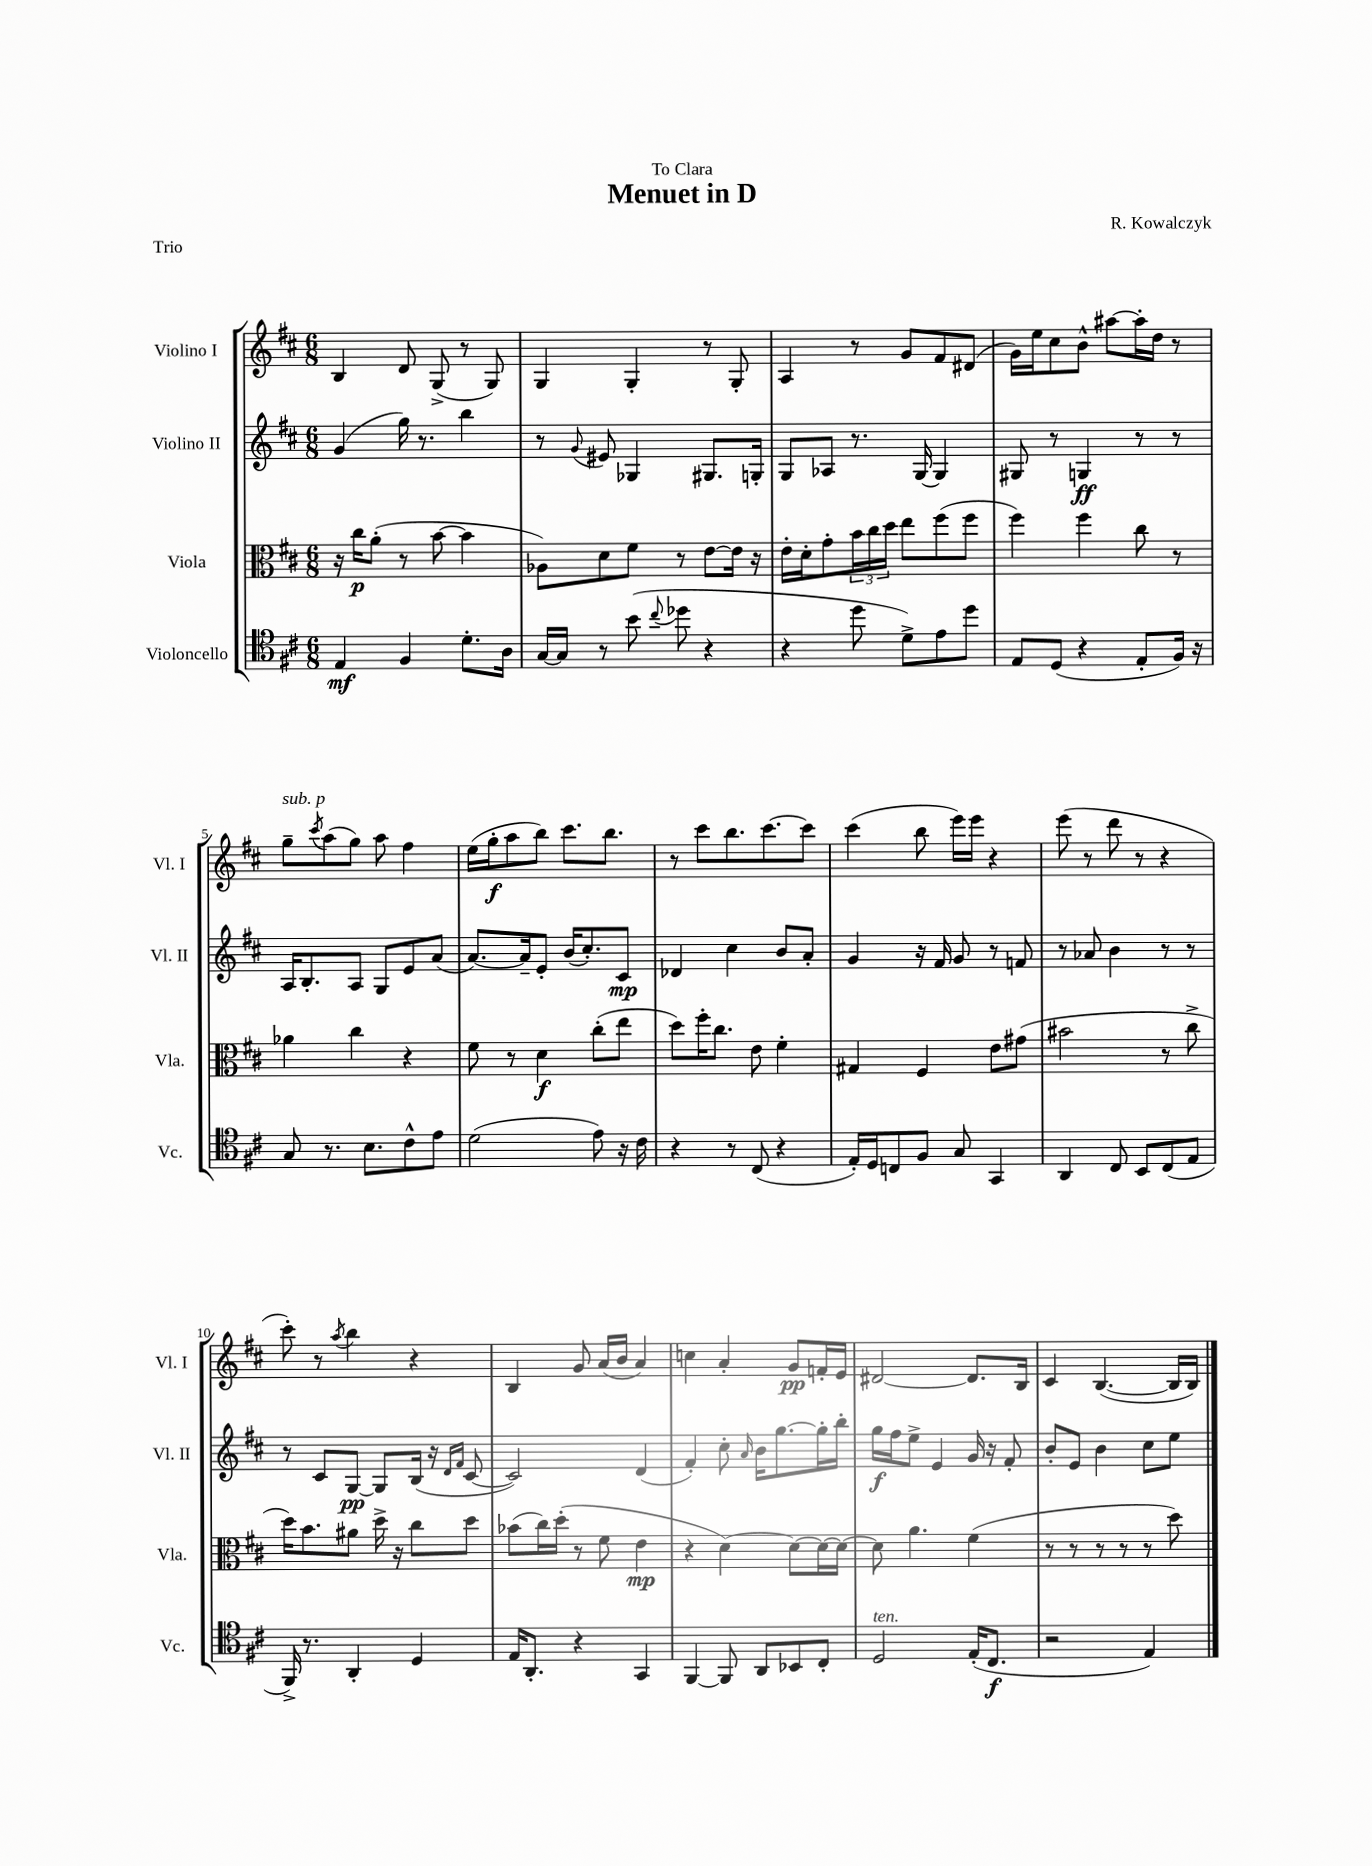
\header { title = "Menuet in D" composer = "R. Kowalczyk" dedication = "To Clara" piece = "Trio" }
<<
\new StaffGroup <<
\new Staff = "s0" \with { instrumentName = "Violino I" shortInstrumentName = "Vl. I" } {
    \clef treble \key d \major \numericTimeSignature \time 6/8
    b4 d'8 g8->( r8 g8) |
    g4 g4-. r8 g8-. |
    a4 r8 g'8 fis'8 dis'8( |
    g'16) e''16 cis''8 b'8-^ ais''8~ ais''16-. d''16 r8 |
    g''8--^\markup { \italic "sub. p" } \acciaccatura { cis'''8 } a''8( g''8) a''8 fis''4 |
    e''16( g''16-.\f a''8 b''8) cis'''8. b''8. |
    r8 cis'''8 b''8. cis'''8.~ cis'''8 |
    cis'''4( b''8 e'''16) e'''16 r4 |
    e'''8( r8 d'''8 r8 r4 |
    cis'''8-.) r8 \acciaccatura { a''8 } b''4 r4 |
    b4 g'8 a'16( b'16 a'4) |
    c''4 a'4-. g'8\pp f'16-. e'16 |
    dis'2~ dis'8. b16 |
    cis'4 b4.~( b16 b16) \bar "|." |
}
\new Staff = "s1" \with { instrumentName = "Violino II" shortInstrumentName = "Vl. II" } {
    \clef treble \key d \major \numericTimeSignature \time 6/8
    g'4( g''16) r8. b''4 |
    r8 \appoggiatura { g'8 } eis'8 ges4 gis8. g16-. |
    g8 aes8 r8. g16~ g4 |
    gis8 r8 g4\ff r8 r8 |
    a16 b8.-. a8 g8 e'8 a'8( |
    a'8.~) a'16-- e'8-. b'16( cis''8.-.) cis'8\mp |
    des'4 cis''4 b'8 a'8-. |
    g'4 r16 fis'16 g'8 r8 f'8 |
    r8 aes'8 b'4 r8 r8 |
    r8 cis'8 g8~\pp g8 b16( r16 \grace { d'16 fis'16 } cis'8~ |
    cis'2) d'4( |
    fis'4-.) cis''8-. \grace { a'16 } b'16 g''8.~ g''16-. b''16-. |
    g''16\f fis''16 e''8-> e'4 g'16 r16 fis'8-. |
    b'8-. e'8 b'4 cis''8 e''8 \bar "|." |
}
\new Staff = "s2" \with { instrumentName = "Viola" shortInstrumentName = "Vla." } {
    \clef alto \key d \major \numericTimeSignature \time 6/8
    r16 cis''16\p a'8-.( r8 b'8~ b'4 |
    aes8) d'8 fis'8 r8 e'8~ e'16 r16 |
    e'16-. d'16-. g'8-. \tuplet 3/2 { b'16 cis''16 d''16 } e''8 fis''8( fis''8 |
    fis''4) fis''4 cis''8 r8 |
    aes'4 cis''4 r4 |
    fis'8 r8 d'4\f cis''8-.( e''8 |
    d''8) fis''16-. cis''8. e'8 fis'4-. |
    gis4 fis4 e'8 gis'8( |
    bis'2 r8 cis''8-> |
    d''16) b'8. ais'8 d''16-> r16 cis''8 d''8 |
    bes'8( cis''16) d''16-.( r8 fis'8 e'4\mp |
    r4 d'4~) d'8~ d'16~ d'16~ |
    d'8 a'4. fis'4( |
    r8 r8 r8 r8 r8 d''8) \bar "|." |
}
\new Staff = "s3" \with { instrumentName = "Violoncello" shortInstrumentName = "Vc." } {
    \clef tenor \key d \major \numericTimeSignature \time 6/8
    e4\mf fis4 d'8.-. a16 |
    g16~ g16 r8 b'8( \appoggiatura { cis''8 } des''8 r4 |
    r4 d''8 d'8->) e'8 d''8 |
    e8 d8( r4 e8-. fis16) r16 |
    g8 r8. b8. cis'8-^ e'8 |
    d'2( e'8) r16 cis'16 |
    r4 r8 cis8( r4 |
    e16-.) d16 c8 fis8 g8 g,4 |
    a,4 cis8 b,8 cis8( e8 |
    fis,16->) r8. a,4-. d4 |
    e16 a,8.-. r4 g,4 |
    fis,4~ fis,8 a,8 bes,8 cis8-. |
    d2^\markup { \italic "ten." } e16-.( cis8.\f |
    r2 e4) \bar "|." |
}
>>
>>
